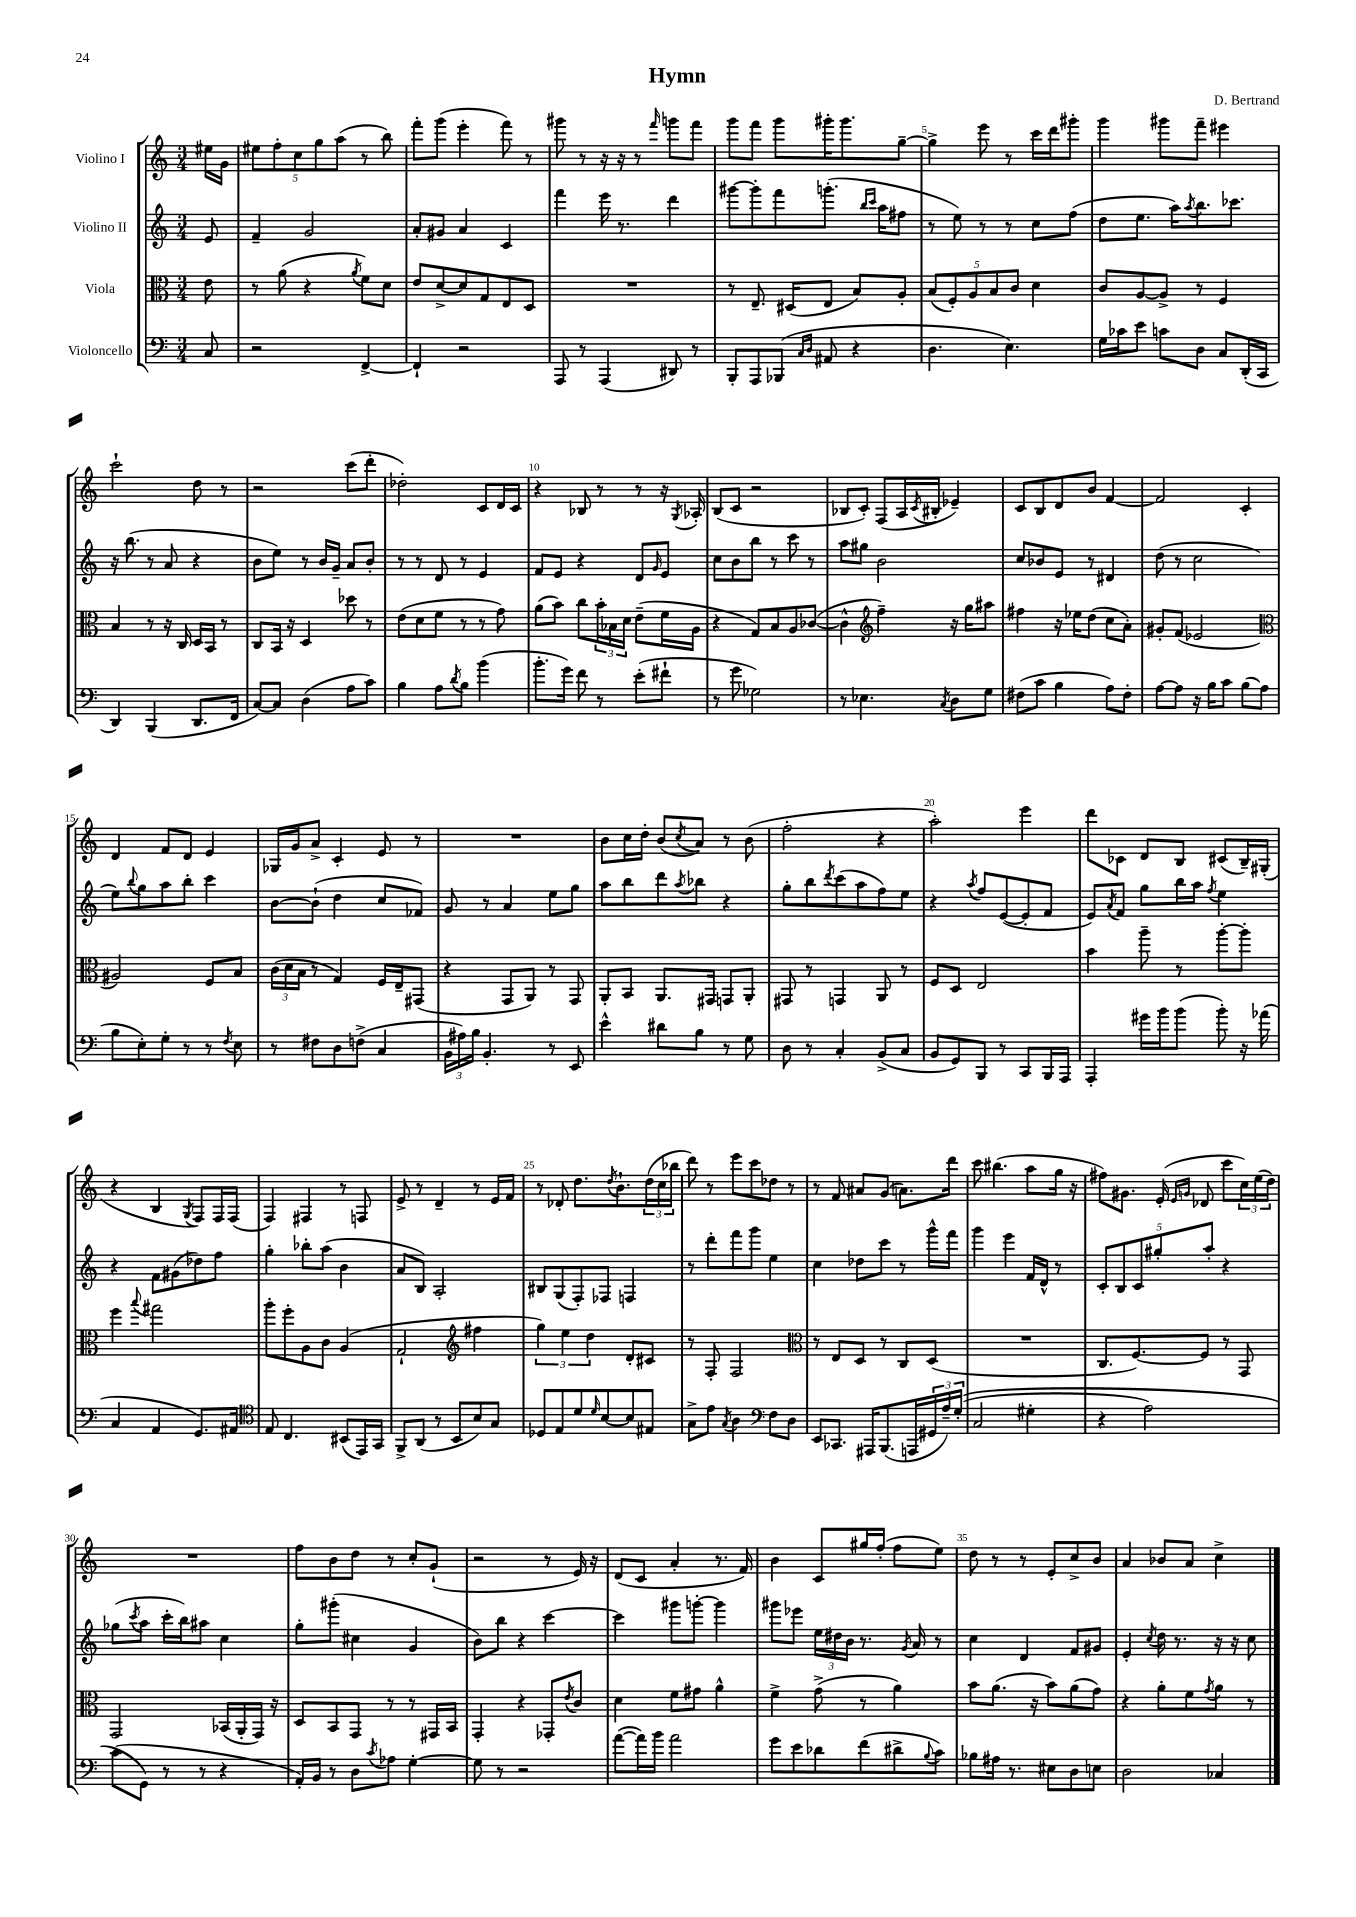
\header { title = "Hymn" composer = "D. Bertrand" }
<<
\new StaffGroup <<
\new Staff = "s0" \with { instrumentName = "Violino I" } {
    \clef treble \key c \major \numericTimeSignature \time 3/4 \partial 8
    eis''16 g'16 |
    \tuplet 5/4 { eis''8 f''8-. c''8 g''8 a''8( } r8 b''8) |
    f'''8-. g'''8( e'''4-. f'''8) r8 |
    gis'''8 r8 r16 r16 r8 \grace { f'''16 } g'''8 f'''8 |
    g'''8 f'''8 g'''8 gis'''16-. gis'''8. g''8~-- |
    g''4-> e'''8 r8 c'''16 d'''16 gis'''8-. |
    g'''4 gis'''8 f'''8-- eis'''4 |
    c'''2-! d''8 r8 |
    r2 c'''8( d'''8-. |
    des''2-.) c'8 d'16 c'16 |
    r4 bes8 r8 r8 r16 \acciaccatura { g8 } aes16-. |
    b8( c'8 r2 |
    bes8 c'8-.) f8( a16 \acciaccatura { c'8 } bis16-. ees'4--) |
    c'8 b8 d'8 b'8 f'4~ |
    f'2 c'4-. |
    d'4 f'8 d'8 e'4 |
    ges16 g'16 a'8-> c'4-. e'8 r8 |
    R2. |
    b'8 c''16 d''16-. b'8( \acciaccatura { c''8 } a'8) r8 b'8( |
    f''2-. r4 |
    a''2-.) e'''4 |
    d'''8 ces'8 d'8 b8 cis'8( b16--) gis16-.( |
    r4 b4 \acciaccatura { g8 } f8) f16 f16( |
    f4) fis4 r8 f8 |
    e'8-> r8 d'4-- r8 e'16 f'16 |
    r8 des'8-. d''8. \acciaccatura { d''8 } b'8.-! \tuplet 3/2 { d''16( c''16 bes''16 } |
    d'''8) r8 e'''8 c'''8 des''8 r8 |
    r8 f'8 ais'8 g'8( a'8.) d'''16 |
    c'''8 bis''4.( a''8 g''16 r16 |
    fis''8) gis'8. e'16-.( \grace { e'16 g'16 } des'8 c'''8 \tuplet 3/2 { c''16) e''16( d''16) } |
    R2. |
    f''8 b'8 d''8 r8 c''8-. g'8-!( |
    r2 r8 e'16) r16 |
    d'8( c'8 a'4-. r8. f'16) |
    b'4 c'8 gis''16 f''16-.( f''8 e''8) |
    d''8 r8 r8 e'8-. c''8-> b'8 |
    a'4 bes'8 a'8 c''4-> \bar "|." |
}
\new Staff = "s1" \with { instrumentName = "Violino II" } {
    \clef treble \key c \major \numericTimeSignature \time 3/4 \partial 8
    e'8 |
    f'4-- g'2 |
    a'8-. gis'8 a'4 c'4 |
    f'''4 e'''16 r8. d'''4 |
    gis'''8~ gis'''8-. f'''8 g'''8.-.( \grace { b''16 c'''16 } a''16 fis''8 |
    r8 e''8) r8 r8 c''8 f''8( |
    d''8 e''8. a''16) \acciaccatura { a''8 } b''8. ces'''8. |
    r16 b''8.( r8 a'8 r4 |
    b'8 e''8) r8 b'16 g'16-- a'8 b'8-. |
    r8 r8 d'8 r8 e'4 |
    f'8 e'8 r4 d'8 \grace { g'16 } e'8 |
    c''8 b'8 b''8 r8 c'''8 r8 |
    a''8 gis''8 b'2 |
    c''8 bes'8 e'8 r8 dis'4 |
    d''8( r8 c''2 |
    e''8) \appoggiatura { b''8 } g''8 a''8 b''8-. c'''4 |
    b'8~ b'8-!( d''4 c''8 fes'8) |
    g'8 r8 a'4 e''8 g''8 |
    a''8 b''8 d'''8 \acciaccatura { a''8 } bes''8 r4 |
    g''8-. b''8 \acciaccatura { d'''8 } c'''8( a''8 f''8) e''8 |
    r4 \acciaccatura { a''8 } f''8 e'8~( e'8-. f'8 |
    e'8) \acciaccatura { a'8 } f'8 g''8 b''16 a''16 \acciaccatura { f''8 } e''4 |
    r4 f'8 gis'8( des''8) f''8 |
    g''4-. bes''8-. a''8( b'4 |
    a'8 b8) a2-. |
    bis8 g8( f8-.) fes8 f4 |
    r8 d'''8-. f'''8 g'''8 e''4 |
    c''4 des''8 c'''8 r8 g'''16-^ f'''16 |
    g'''4 e'''4 f'16 d'16-^ r8 |
    \tuplet 5/4 { c'8-. b8 c'8 gis''8-. a''8-. } r4 |
    ges''8( \acciaccatura { c'''8 } a''8 c'''16-. b''16) ais''8 c''4 |
    g''8-. gis'''8-.( cis''4 g'4 |
    b'8) b''8 r4 c'''4~ |
    c'''4 gis'''8 g'''8~-. g'''4 |
    gis'''8 ees'''8 \tuplet 3/2 { e''16 dis''16 b'16 } r8. \acciaccatura { g'8 } a'16 r8 |
    c''4 d'4 f'8 gis'8 |
    e'4-. \acciaccatura { c''8 } d''16 r8. r16 r16 c''8 \bar "|." |
}
\new Staff = "s2" \with { instrumentName = "Viola" } {
    \clef alto \key c \major \numericTimeSignature \time 3/4 \partial 8
    e'8 |
    r8 a'8( r4 \acciaccatura { a'8 } f'8) d'8 |
    e'8 d'8~-> d'8 g8 e8 d8 |
    R2. |
    r8 e8.-- dis16( e8 b8) a8-. |
    \tuplet 5/4 { b8( f8-.) a8 b8 c'8 } d'4 |
    c'8 a8~ a8-> r8 f4 |
    b4 r8 r16 c16 d16 b,16 r8 |
    c8 b,16 r16 d4 des''8 r8 |
    e'8( d'8 f'8 r8 r8 g'8) |
    a'8( b'8) c''8 \tuplet 3/2 { b'16-. bes16 d'16 } e'8--( f'16 a16 |
    r4 g8) b8 a8 ces'8~( |
    ces'4-^ \clef treble f''4--) r16 g''16 ais''8 |
    fis''4 r16 ees''16 d''8( c''8 a'8-.) |
    gis'8-. f'8( ees'2 |
    \clef alto ais2) f8 b8 |
    \tuplet 3/2 { c'16( d'16 b16 } r8 g4) f16 e16-- gis,8( |
    r4 g,8 a,8) r8 g,8 |
    a,8-. b,8 a,8. gis,16 g,8 a,8-. |
    gis,8 r8 g,4 a,8 r8 |
    f8 d8 e2 |
    b'4 a''8-- r8 a''8~-. a''8-. |
    f''4 \appoggiatura { b''8 } gis''2 |
    a''8-. f''8-. a8 c'8 a4( |
    g2-! \clef treble fis''4 |
    \tuplet 3/2 { g''4) e''4 d''4 } d'8-. cis'8 |
    r8 f8-. f2 |
    \clef alto r8 e8 d8 r8 c8 d8( |
    R2. |
    c8. f8.~) f8 r8 g,8 |
    g,2 bes,16( a,16-. g,16) r16 |
    d8 b,8 g,8 r8 r8 gis,16 b,16 |
    g,4-. r4 ges,8-. \acciaccatura { e'8 } c'8 |
    d'4 f'8 gis'8 a'4-^ |
    f'4-> g'8->( r8 a'4) |
    b'8 a'8.( r16 b'8) a'8( g'8) |
    r4 a'8-. f'8 \acciaccatura { g'8 } a'8 r8 \bar "|." |
}
\new Staff = "s3" \with { instrumentName = "Violoncello" } {
    \clef bass \key c \major \numericTimeSignature \time 3/4 \partial 8
    c8 |
    r2 f,4~-> |
    f,4-! r2 |
    a,,8 r8 a,,4( dis,8) r8 |
    b,,8-. a,,8 bes,,8( \grace { c16 d16 } ais,8 r4 |
    d4. e4.) |
    g16 ces'16 e'8 c'8 d8 c8 d,16-.( c,16 |
    d,4) b,,4( d,8. f,16 |
    c8~) c8 d4( a8 c'8) |
    b4 a8 \acciaccatura { d'8 } b8 b'4( |
    b'8.-. g'16) f'8 r8 e'8-.( fis'8-! |
    r8 g'8 ges2) |
    r8 ees4. \acciaccatura { c8 } d8 g8 |
    fis8( c'8 b4 a8) fis8-. |
    a8~ a8 r16 b16 c'8 b8( a8 |
    b8 e8-.) g8-. r8 r8 \acciaccatura { f8 } e8 |
    r8 fis8 d8 f8->( c4 |
    \tuplet 3/2 { b,16 ais16) b16 } b,4.-. r8 e,8 |
    e'4-^ dis'8 b8 r8 g8 |
    d8 r8 c4-. b,8->( c8 |
    b,8 g,8) b,,8 r8 c,8 b,,16 a,,16 |
    a,,4-. gis'16 b'16 b'8( b'8-.) r16 aes'16( |
    c4 a,4 g,8.) ais,16 |
    \clef tenor e8 c4. bis,8( e,16) g,16 |
    f,8-> a,8( r8 b,8 b8) g8 |
    des8 e8 d'8 \grace { d'16 } b8~ b8 eis8 |
    g8-> e'8 \acciaccatura { g8 } a4 \clef bass f8 d8 |
    e,8 ces,8. ais,,16 b,,8.( a,,16 \tuplet 3/2 { gis,16 a16--) g16-.(\( } |
    c2 gis4-. |
    r4 a2) |
    c'8( g,8\) r8 r8 r4 |
    a,16-.) b,16 r8 d8 \acciaccatura { c'8 } aes8 g4~-. |
    g8 r8 r2 |
    a'8~( a'16) b'16 a'2 |
    g'8 e'8 des'8 f'8( dis'8-> \appoggiatura { b8 } c'8) |
    bes8 ais16 r8. eis8 d8 e8 |
    d2 ces4 \bar "|." |
}
>>
>>
\layout { \context { \Score \override BarNumber.break-visibility = ##(#f #t #t) barNumberVisibility = #(every-nth-bar-number-visible 5) } }
